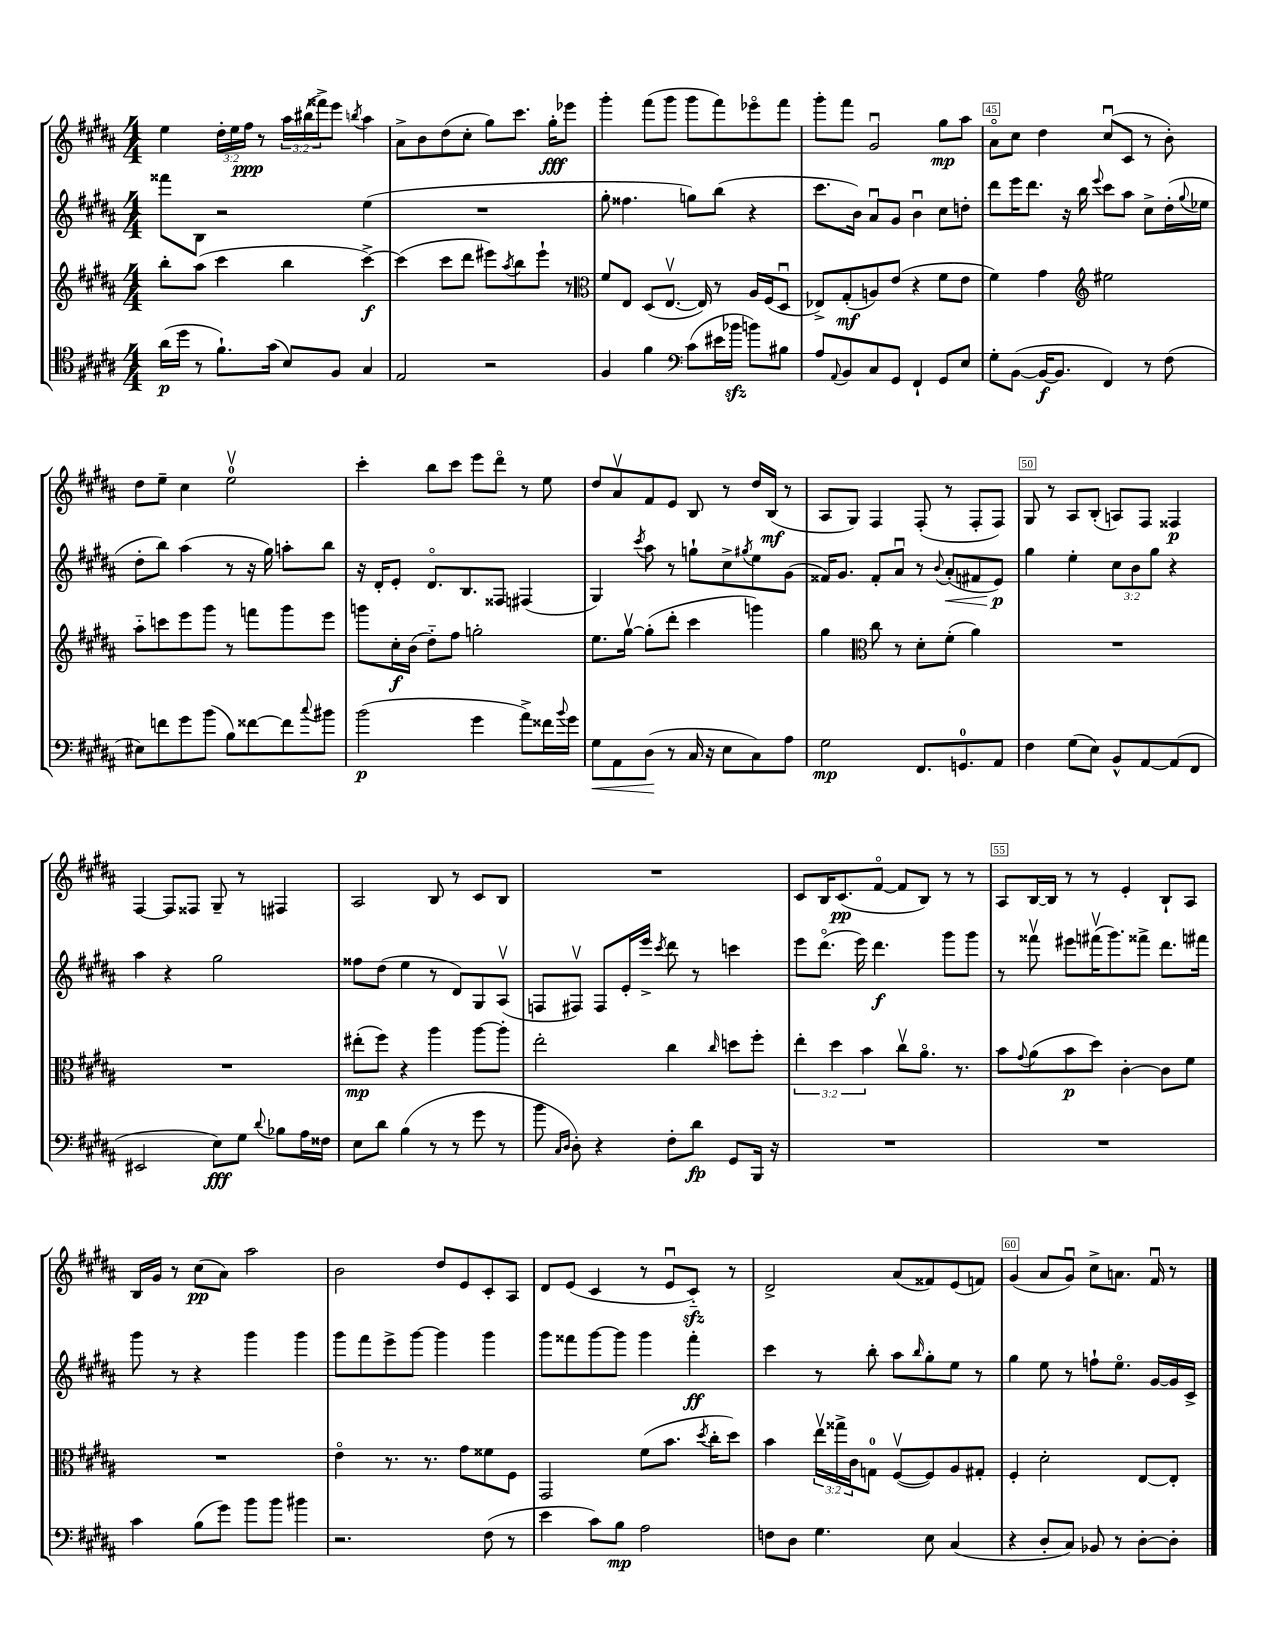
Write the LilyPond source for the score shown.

<<
\new StaffGroup <<
\new Staff = "s0" {
    \clef treble \key b \major \numericTimeSignature \time 4/4 \override Staff.TupletNumber.text = #tuplet-number::calc-fraction-text
    e''4 \tuplet 3/2 { dis''16-. e''16 fis''16\ppp } r8 \tuplet 3/2 { ais''16 bis''16( fisis'''16->) } e'''8 \acciaccatura { b''8 } ais''4 |
    ais'8-> b'8 dis''8( cis''8-. gis''8) cis'''8. gis''16-.\fff ees'''8 |
    gis'''4-. fis'''8( gis'''8 gis'''8 fis'''8) ees'''8\flageolet fis'''8 |
    gis'''8-. fis'''8 gis'2\downbow gis''8\mp ais''8 |
    ais'8\flageolet cis''8 dis''4 cis''8\downbow( cis'8 r8 b'8-.) |
    dis''8 e''8-- cis''4 e''2-0\upbow |
    cis'''4-. b''8 cis'''8 e'''8 dis'''8\flageolet r8 e''8 |
    dis''8 ais'8\upbow fis'8 e'8 b8 r8 dis''16 b16\mf( r8 |
    ais8 gis8) fis4 fis8-.( r8 fis8-. fis8) |
    gis8 r8 ais8 b8-.( a8) fis8 fisis4\p |
    fis4~ fis8 fisis8 gis8-- r8 fis4 |
    ais2 b8 r8 cis'8 b8 |
    R1 |
    cis'8 b16 cis'8.\pp( fis'8~\flageolet fis'8 b8) r8 r8 |
    ais8 b16~ b16 r8 r8 e'4-. b8-! ais8 |
    b16 gis'16 r8 cis''8\pp( ais'8) ais''2 |
    b'2 dis''8 e'8 cis'8-. ais8 |
    dis'8 e'8( cis'4 r8 e'8\downbow cis'8-_\sfz) r8 |
    dis'2-> ais'8( fisis'8) e'8( f'8) |
    gis'4( ais'8 gis'8\downbow) cis''8-> a'8. fis'16\downbow r8 \bar "|." |
}
\new Staff = "s1" {
    \clef treble \key b \major \numericTimeSignature \time 4/4 \override Staff.TupletNumber.text = #tuplet-number::calc-fraction-text
    fisis'''8 b8 r2 e''4( |
    R1 |
    gis''8-. fisis''4. g''8) b''8( r4 |
    cis'''8. b'16) ais'8\downbow gis'8 b'4\downbow cis''8 d''8-. |
    dis'''8 e'''16 dis'''8. r16 b''16 \appoggiatura { e'''8 } cis'''8 ais''8 cis''8-> dis''16-.( \appoggiatura { gis''8 } ees''16 |
    dis''8-. b''8) ais''4( r8 r16 gis''16) a''8-. b''8 |
    r16 dis'16-. e'8-. dis'8.\flageolet b8. fisis8 fis4( |
    gis4) \acciaccatura { cis'''8 } ais''8 r8 g''8-! cis''8-> \acciaccatura { gis''8 } e''8 gis'8( |
    fisis'16) gis'8. fisis'8-. ais'8\downbow r8 \appoggiatura { b'8 } ais'8-.\<( fis'8 e'8\p\!) |
    gis''4 e''4-. \tuplet 3/2 { cis''8 b'8 gis''8 } r4 |
    ais''4 r4 gis''2 |
    fisis''8 dis''8( e''4 r8 dis'8) gis8 ais8\upbow( |
    f8 fis8\upbow) fis8 e'16-. e'''16-> \acciaccatura { cis'''8 } dis'''8 r8 c'''4 |
    e'''8 dis'''8.\flageolet( e'''16) dis'''4.\f gis'''8 gis'''8 |
    r8 fisis'''8\upbow eis'''8 fis'''16\upbow( gis'''8.) fisis'''8-> dis'''8. fis'''16 |
    gis'''8 r8 r4 gis'''4 gis'''4 |
    gis'''8 fis'''8 e'''8-> gis'''8~ gis'''4 gis'''4 |
    gis'''8 fisis'''8 gis'''8~ gis'''8 gis'''4 fisis'''4-.\ff |
    cis'''4 r8 b''8-. ais''8 \grace { b''16 } gis''8-. e''8 r8 |
    gis''4 e''8 r8 f''8-! e''8.\flageolet gis'16~ gis'16 cis'16-> \bar "|." |
}
\new Staff = "s2" {
    \clef treble \key b \major \numericTimeSignature \time 4/4 \override Staff.TupletNumber.text = #tuplet-number::calc-fraction-text
    b''8-. ais''8( cis'''4 b''4 cis'''4~->\f) |
    cis'''4( cis'''8 dis'''8 eis'''8) \acciaccatura { ais''8 } b''8 eis'''8-! r8 |
    \clef alto fis'8 e8 dis8( e8.~\upbow e16) r8 ais16 fis16( dis8\downbow |
    ees8->) gis8-.\mf( a8) e'8( r4 fis'8 e'8 |
    fis'4) gis'4 \clef treble eis''2 |
    ais''8-_ c'''8 e'''8 gis'''8 r8 f'''8 gis'''8 e'''8 |
    g'''8 cis''16-.\f b'16( dis''8-_) fis''8 g''2-. |
    e''8. gis''16~\upbow gis''8-.( dis'''8-. cis'''4 g'''4) |
    gis''4 \clef alto cis''8 r8 dis'8-. fis'8-.( ais'4) |
    R1 |
    R1 |
    eis''8-.\mp( fis''8) r4 ais''4 ais''8~ ais''8-. |
    e''2-. cis''4 \grace { cis''16 } d''8 fis''8-. |
    \tuplet 3/2 { e''4-. dis''4 b'4 } cis''8\upbow ais'8.\flageolet r8. |
    b'8 \appoggiatura { gis'8 } ais'8( b'8\p dis''8) cis'4~-. cis'8 fis'8 |
    R1 |
    e'4\flageolet r8. r8. gis'8 fisis'8 fis8 |
    gis,2 fis'8( b'8. \acciaccatura { dis''8 } cis''16-. dis''8) |
    b'4 \tuplet 3/2 { e''16\upbow gisis''16-> cis'16 } g8-0 fis8~\upbow( fis8) ais8 gis8-. |
    fis4-. dis'2-. e8~ e8-. \bar "|." |
}
\new Staff = "s3" {
    \clef tenor \key b \major \numericTimeSignature \time 4/4
    ais'16\p( dis''16 r8 fis'8.-!) gis'16( b8) fis8 gis4 |
    e2 r2 |
    fis4 fis'4 \clef bass cis'8( eis'16 bes'16\sfz b'8) bis8 |
    ais8 \appoggiatura { ais,8 } b,8 cis8 gis,8 fis,4-! gis,8 e8 |
    gis8-. b,8~( b,16~\f b,8. fis,4) r8 fis8( |
    eis8) f'8 gis'8 b'8( b8) fisis'8~ fisis'8 \appoggiatura { cis''8 } bis'8 |
    b'2\p( gis'4 ais'8->) fisis'16 \appoggiatura { b'8 } gis'16 |
    gis8\< ais,8 dis8\!( r8 cis16 r16 e8 cis8) ais8 |
    gis2\mp fis,8. g,8.-0 ais,8 |
    fis4 gis8( e8) b,8-^ ais,8~ ais,8( fis,8 |
    eis,2 e8\fff) gis8 \appoggiatura { dis'8 } bes8 ais16 fisis16 |
    e8 dis'8 b4( r8 r8 gis'8 r8 |
    b'8 \grace { cis16 dis16 } dis8-.) r4 fis8-. dis'8\fp gis,8 b,,16 r16 |
    R1 |
    R1 |
    cis'4 b8( gis'8) b'8 b'8 bis'4 |
    r2. fis8( r8 |
    e'4 cis'8) b8\mp ais2 |
    f8 dis8 gis4. e8 cis4( |
    r4 dis8-. cis8) bes,8 r8 dis8~-. dis8-. \bar "|." |
}
>>
>>
\layout { \context { \Score currentBarNumber = #41 \override BarNumber.break-visibility = ##(#f #t #t) barNumberVisibility = #(every-nth-bar-number-visible 5) \override BarNumber.stencil = #(make-stencil-boxer 0.1 0.3 ly:text-interface::print) } }
